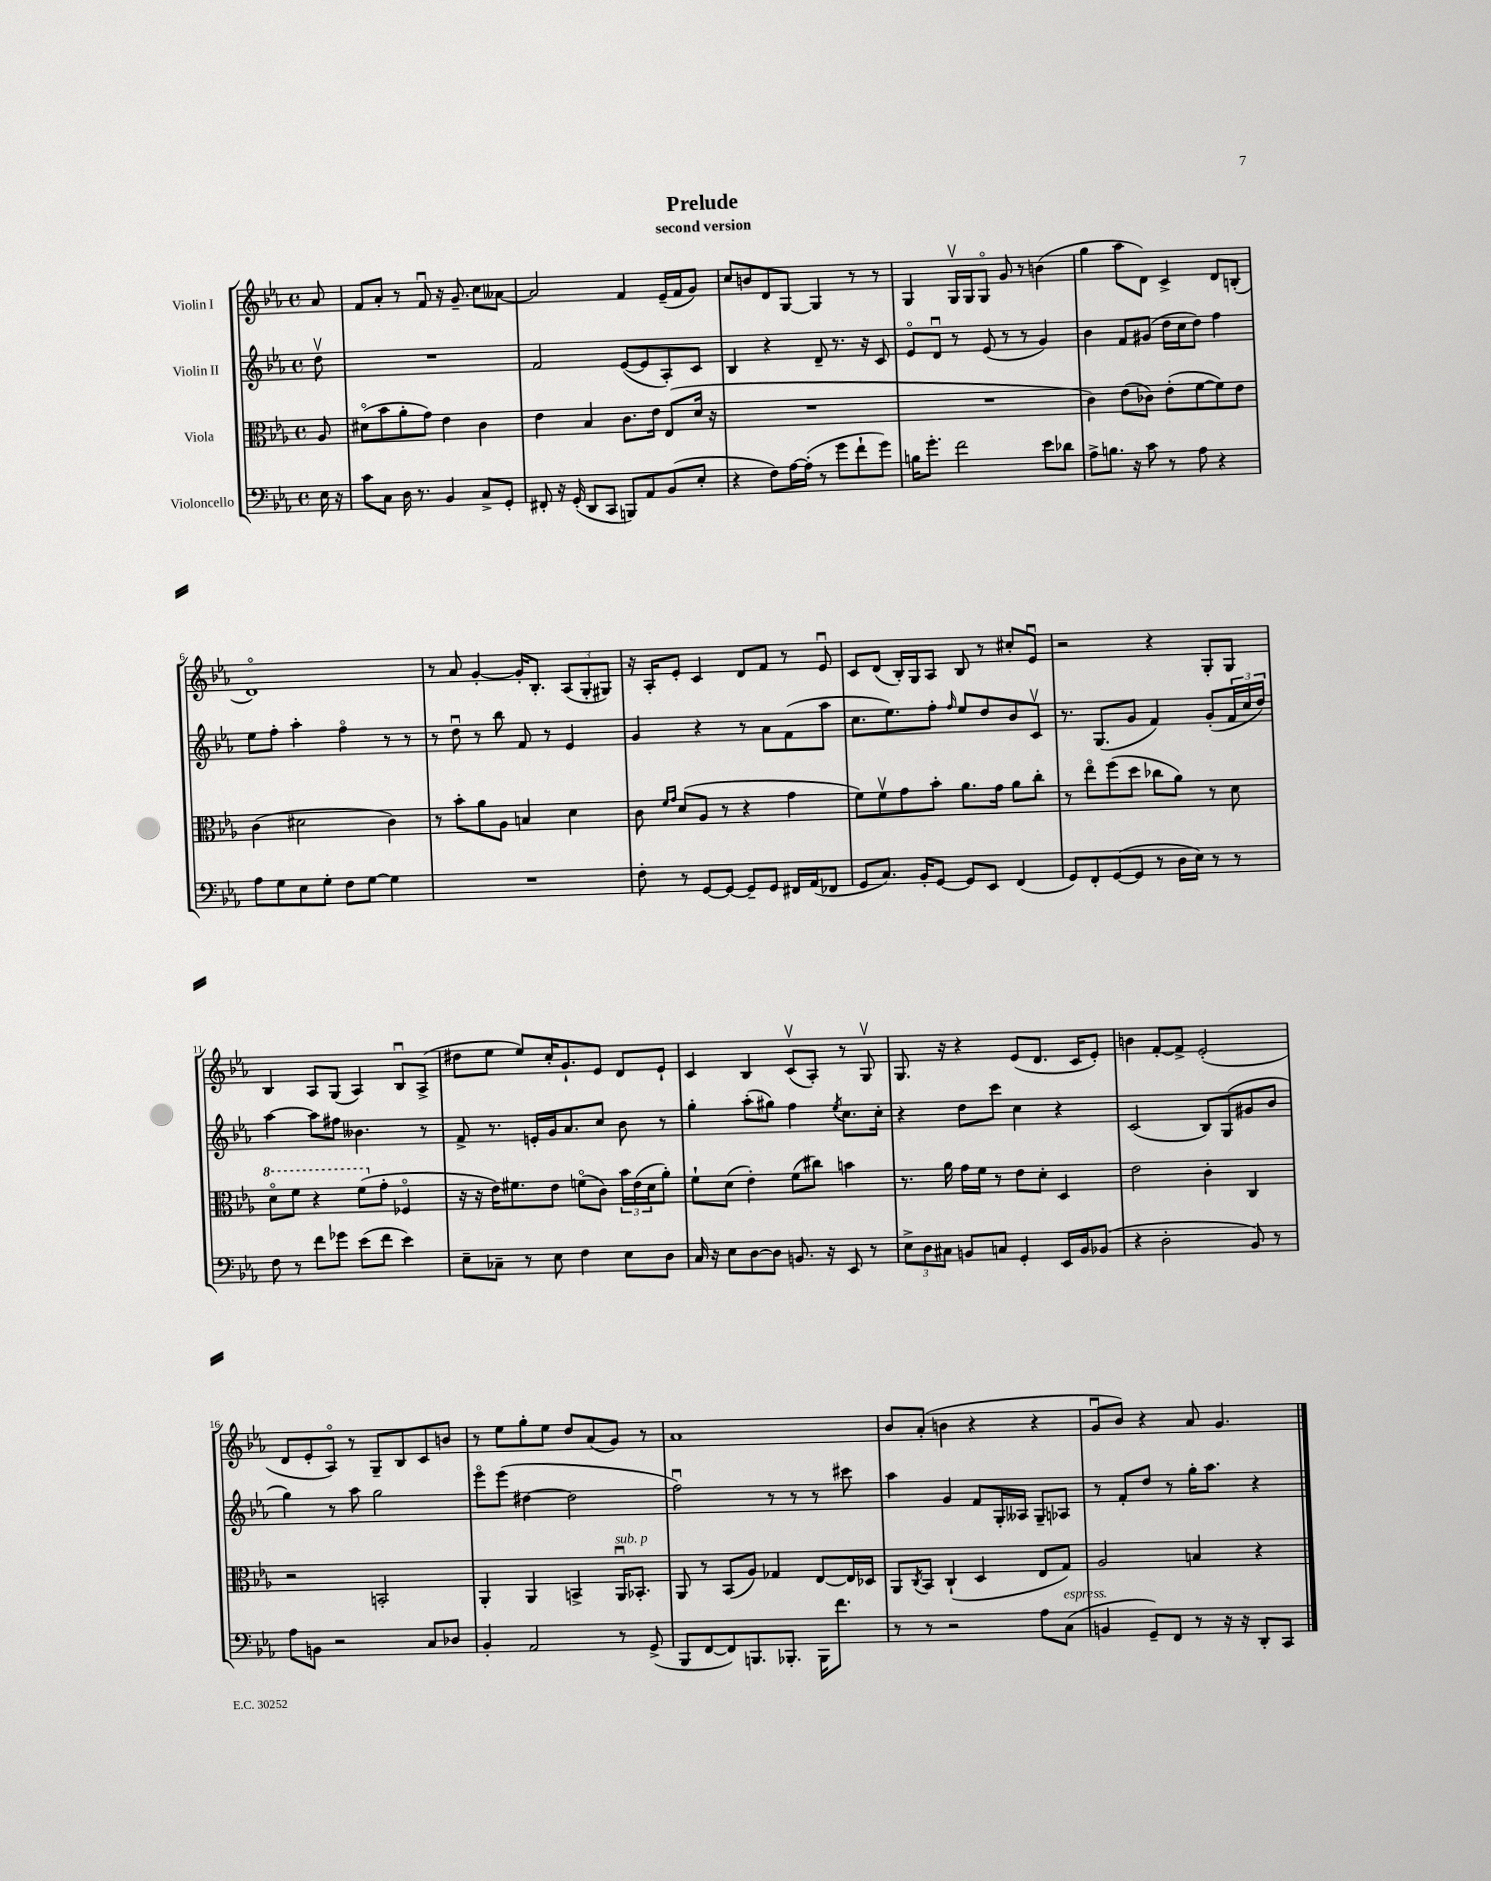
\header { title = "Prelude" subtitle = "second version" }
<<
\new StaffGroup <<
\new Staff = "s0" \with { instrumentName = "Violin I" } {
    \clef treble \key ees \major \defaultTimeSignature \time 4/4 \partial 8
    aes'8 |
    f'8 aes'8-. r8 f'8\downbow r16 g'8.-- c''8 aeses'8~ |
    aeses'2 f'4 ees'16--( f'16 g'8) |
    c''8 b'8 d'8 g8~ g4 r8 r8 |
    g4 g16\upbow g16 g8\flageolet g'8 r8 b'4( |
    g''4 aes''8 d'8) c'4-> d'8 b8-.( |
    d'1\flageolet) |
    r8 aes'8 g'4~-. g'16-. bes8.-. \tuplet 3/2 { aes8( g8-. gis8) } |
    r16 aes16-. ees'8-. c'4 d'8 f'8 r8 ees'8\downbow |
    c'8 d'8( bes16-.) g16 aes8 bes8 r8 cis''8-. ees'8\downbow |
    r2 r4 g8-. g8 |
    bes4 aes8 g8( aes4) bes8\downbow aes8->( |
    dis''8 ees''8 ees''8) c''16-. g'8.-! ees'8 d'8 ees'8-! |
    c'4 bes4 c'8\upbow( aes8-.) r8 g8\upbow |
    g8. r16 r4 ees'8( d'8. c'16 ees'8-.) |
    b'4 f'8~-. f'8-> ees'2-.( |
    d'8 ees'8-. aes8\flageolet) r8 g8-- bes8 c'8 b'8 |
    r8 ees''8 g''8-. ees''8 d''8 aes'8( g'8) r8 |
    aes'1 |
    bes'8 aes'8-.( b'4 r4 r4 |
    g'8\downbow bes'8) r4 aes'8 g'4. \bar "|." |
}
\new Staff = "s1" \with { instrumentName = "Violin II" } {
    \clef treble \key ees \major \defaultTimeSignature \time 4/4 \partial 8
    d''8\upbow |
    R1 |
    f'2 ees'8~( ees'8 aes8-.) c'8 |
    bes4 r4 d'8-- r8. r16 c'8 |
    ees'8\flageolet d'8\downbow r8 ees'8( r8 r8 g'4) |
    bes'4 f'8 gis'8( d''16 c''16 d''8) f''4 |
    ees''8 f''8-. aes''4-. f''4\flageolet r8 r8 |
    r8 d''8\downbow r8 bes''8 f'8 r8 ees'4 |
    g'4 r4 r8 aes'8 f'8( aes''8 |
    c''8. ees''8.) f''8-. \grace { f''16 } ees''8 d''8 bes'8 c'8\upbow |
    r8. g8.( g'8 f'4) g'8-.( \tuplet 3/2 { f'16 c''16 d''16) } |
    aes''4~ aes''8 fis''8 beses'4. r8 |
    f'8-> r8. e'16-. g'16 aes'8. c''8 bes'8 r8 |
    g''4-. aes''8-.( gis''8) f''4 \acciaccatura { ees''8 } c''8. c''16-. |
    r4 d''8 c'''8 c''4 r4 |
    c'2( bes8) g8( gis'8 bes'8 |
    g''4) r8 aes''8 g''2 |
    ees'''8\flageolet ees'''8( dis''4~ dis''2 |
    f''2\downbow) r8 r8 r8 cis'''8 |
    aes''4 g'4 f'8 g16-. aeses16 g8-- aes8 |
    r8 f'8-. d''8 r8 g''16-. aes''8. r4 \bar "|." |
}
\new Staff = "s2" \with { instrumentName = "Viola" } {
    \clef alto \key ees \major \defaultTimeSignature \time 4/4 \partial 8
    aes8 |
    dis'8\flageolet( bes'8 aes'8-. g'8) ees'4 c'4 |
    ees'4 bes4 c'8. ees'16 ees8( d'16 r16 |
    R1 |
    R1 |
    c'4) ees'8( ces'8) ees'8-.( f'8~ f'8) ees'8 |
    c'4( dis'2 c'4) |
    r8 bes'8-. aes'8 aes8 b4 d'4 |
    c'8 \grace { f'16 g'16 } d'8( aes8 r8 r4 g'4 |
    f'8) f'8\upbow g'8 bes'8-. aes'8. g'16 aes'8 c''8-. |
    r8 ees''8\flageolet f''8( d''8 ces''8 aes'8) r8 d'8 |
    \ottava #1 d''8\flageolet f''8 r4 f''8( \ottava #0 g'8-. fes4\flageolet |
    r16 r16 ees'16) fis'8. ees'8 f'8\flageolet( c'8) \tuplet 3/2 { bes'16 ees'16( d'16 } aes'8-.) |
    f'8-! d'8( ees'4-.) f'8( cis''8) b'4 |
    r8. aes'16 g'16 f'16 r8 ees'8 d'8-. d4 |
    ees'2 c'4-. c4 |
    r2 b,2-. |
    aes,4-. aes,4 b,4-> aes,16\downbow^\markup { \italic "sub. p" } bes,8.-. |
    aes,8 r8 bes,8( aes8) ges4 ees8~ ees16 des16 |
    aes,8 \acciaccatura { c8 } bes,8 c4-!( d4 ees8 g8) |
    aes2 b4 r4 \bar "|." |
}
\new Staff = "s3" \with { instrumentName = "Violoncello" } {
    \clef bass \key ees \major \defaultTimeSignature \time 4/4 \partial 8
    ees16 r16 |
    c'8 c8 d16 r8. bes,4 c8-> g,8-. |
    fis,8-. r16 g,16-.( d,8 c,8 b,,8) aes,8 bes,8( ees8-. |
    r4 f8) aes16~ aes16-.( r8 g'8 f'8-! g'8) |
    b16 g'8.-. f'2 ees'8 des'8 |
    aes8-> b8. r16 c'8 r8 aes8 r4 |
    aes8 g8 ees8 g8-. f8 g8~ g4 |
    R1 |
    f8-. r8 g,8~ g,8~ g,8-- g,8 fis,16 aes,16( fes,8 |
    g,8 c8.) bes,16-. g,8~ g,8 ees,8 f,4( |
    g,8) f,8-. g,8~( g,8 r8 d16 ees16) r8 r8 |
    f8 r8 f'8 ges'8 ees'8( f'8 ees'4) |
    ees8-- ces8-- r8 ees8 f4 ees8 d8 |
    c16 r16 ees8 d8~ d8 b,8. r16 ees,8 r8 |
    \tuplet 3/2 { ees8-> d8 cis8 } b,8 c8 g,4-. ees,16 b,16 bes,8( |
    r4 d2-. bes,8) r8 |
    aes8 b,8 r2 c8 des8 |
    bes,4-. aes,2 r8 g,8->( |
    bes,,8 f,8~ f,8) b,,8. bes,,8.-. bes,,16 f'8. |
    r8 r8 r2 aes8 c8^\markup { \italic "espress." }( |
    b,4 g,8--) f,8 r8 r16 r16 d,8-. c,8 \bar "|." |
}
>>
>>
